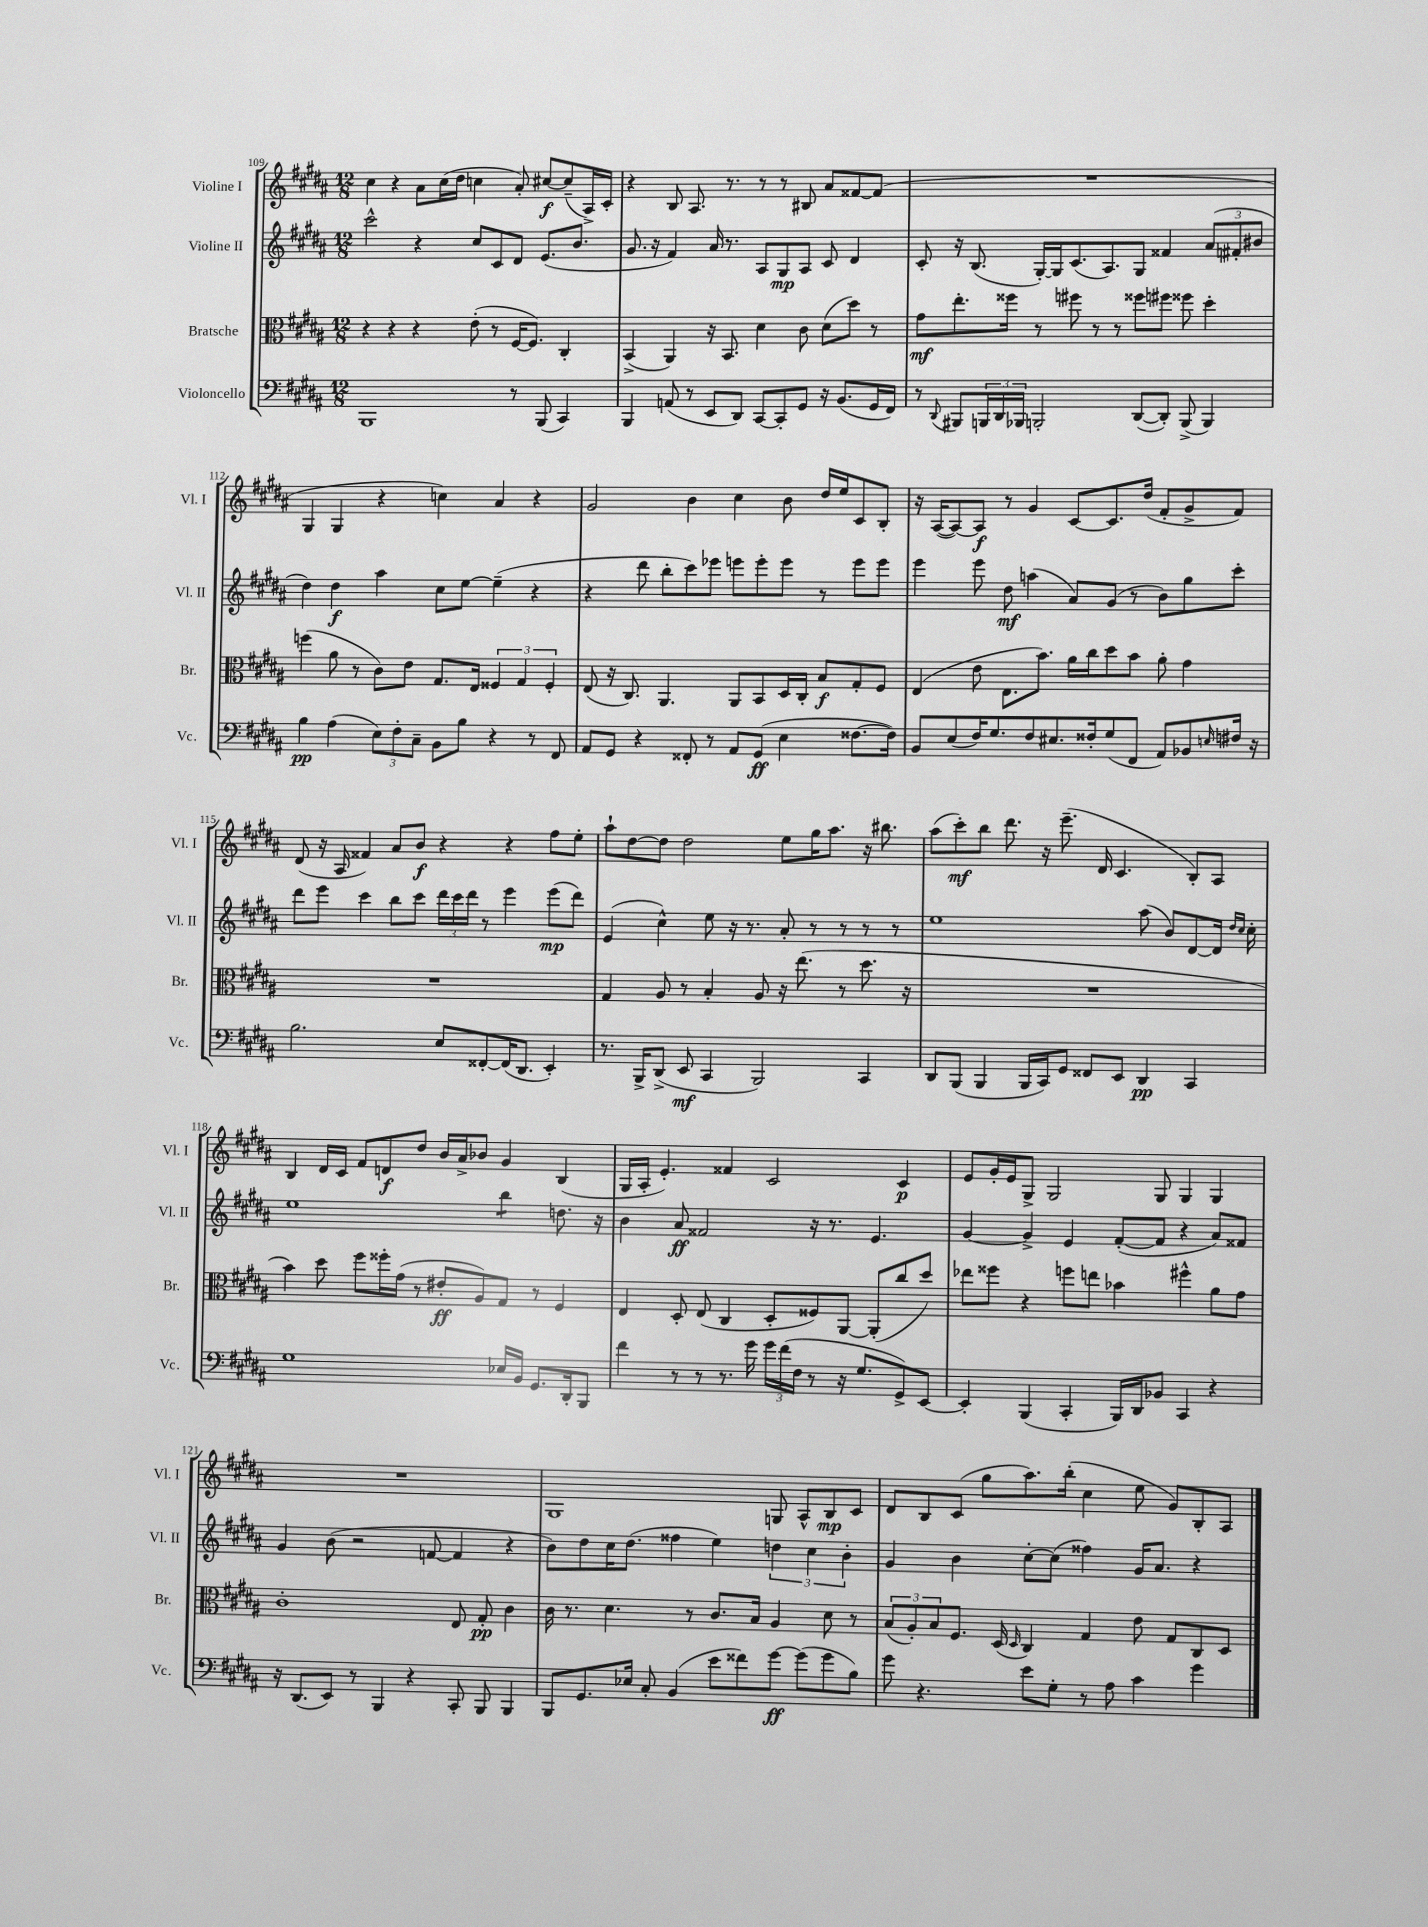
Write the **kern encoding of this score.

**kern	**dynam	**kern	**dynam	**kern	**dynam	**kern	**dynam
*part4	*part4	*part3	*part3	*part2	*part2	*part1	*part1
*staff4	*staff4	*staff3	*staff3	*staff2	*staff2	*staff1	*staff1
*I"Violoncello	*	*I"Bratsche	*	*I"Violine II	*	*I"Violine I	*
*I'Vc.	*	*I'Br.	*	*I'Vl. II	*	*I'Vl. I	*
*clefF4	*	*clefC3	*	*clefG2	*	*clefG2	*
*k[f#c#g#d#a#]	*	*k[f#c#g#d#a#]	*	*k[f#c#g#d#a#]	*	*k[f#c#g#d#a#]	*
*M12/8	*	*M12/8	*	*M12/8	*	*M12/8	*
=109	=109	=109	=109	=109	=109	=109	=109
1BBB	.	4r	.	2ccc#^^\	.	4cc#\	.
.	.	4r	.	.	.	4r	.
.	.	4r	.	4r	.	8a#\L	.
.	.	.	.	.	.	(16cc#\L	.
.	.	.	.	.	.	16dd#\JJ	.
.	.	(8e'\	.	8cc#/L	.	4ccn\	.
.	.	8r	.	8c#/	.	.	.
8r	.	[16F#/KL	.	8d#/J	.	8a#'/)	.
.	.	8.F#/J])	.	.	.	.	.
(8BBB/	.	.	.	(8.e/L	.	[8cc#X/L	f
4CC#/)	.	4C#'/	.	.	.	(8cc#~/]	.
.	.	.	.	8.b/J	.	.	.
.	.	.	.	.	.	16A#^/L)	.
.	.	.	.	.	.	16c#'/JJ	.
=110	=110	=110	=110	=110	=110	=110	=110
4BBB/	.	(4BB^/	.	8.g#/	.	4r	.
.	.	.	.	16r	.	.	.
(8AAn/	.	4AA#/)	.	4f#/)	.	8B/	.
8r	.	.	.	.	.	8.A#/	.
8EE/L	.	16r	.	16a#/	.	.	.
.	.	8.BB/	.	8.r	.	8.r	.
8DD#/J)	.	.	.	.	.	.	.
[8CC#/L	.	4d#\	.	8A#/L	.	8r	.
8CC#'/]	.	.	.	8G#/	mp	8r	.
8GG#/J	.	8c#\	.	8A#/J	.	8B#X/	.
16r	.	(8d#\L	.	8c#/	.	8a#/L	.
(8.BB/L	.	.	.	.	.	.	.
.	.	8dd#\J)	.	4d#/	.	[8f##X/	.
16GG#/L	.	8r	.	.	.	(8f##/J]	.
16FF#/JJ)	.	.	.	.	.	.	.
=111	=111	=111	=111	=111	=111	=111	=111
8r	.	8g#\L	mf	8c#'/	.	1.r	.
8qqDD#/	.	.	.	.	.	.	.
8BBB#X/L	.	8.ee'\	.	16r	.	.	.
.	.	.	.	(8.B/	.	.	.
24BBBn/L	.	.	.	.	.	.	.
24DD#/	.	.	.	.	.	.	.
.	.	16ff##X\Jk	.	.	.	.	.
24BBB-X/JJ	.	.	.	.	.	.	.
2BBBn'/	.	8r	.	[16G#'/LL)	.	.	.
.	.	.	.	16G#/J]	.	.	.
.	.	8ff#X\	.	(8.c#/	.	.	.
.	.	8r	.	.	.	.	.
.	.	.	.	8.A#/)	.	.	.
.	.	8r	.	.	.	.	.
([8DD#/L	.	8ff##X\L	.	8G#/J	.	.	.
8DD#'/J])	.	8ff#X\J	.	4f##X/	.	.	.
(8BBB^/	.	8ff##X\	.	.	.	.	.
4BBB/)	.	4dd#'\	.	(12a#/L	.	.	.
.	.	.	.	12f#X'/	.	.	.
.	.	.	.	12b#X/J	.	.	.
!!LO:LB:g=z
=112	=112	=112	=112	=112	=112	=112	=112
4B\	pp	(4ffn\	.	4dd#\)	.	4G#/	.
(4A#\	.	8a#\	.	4dd#\	f	4G#/	.
.	.	8r	.	.	.	.	.
12E\L)	.	8c#\L)	.	4aa#\	.	4r	.
12F#'\	.	.	.	.	.	.	.
.	.	8e\J	.	.	.	.	.
12C#~\J	.	.	.	.	.	.	.
8BB\L	.	8.G#/L	.	8cc#\L	.	4ccn\)	.
8B\J	.	.	.	[8ee\J	.	.	.
.	.	16E/Jk	.	.	.	.	.
4r	.	6F##X/	.	(4ee~\]	.	4a#/	.
.	.	6G#/	.	.	.	.	.
8r	.	.	.	4r	.	4r	.
.	.	6F##'/	.	.	.	.	.
8FF#/	.	.	.	.	.	.	.
=113	=113	=113	=113	=113	=113	=113	=113
8AA#/L	.	(8E/	.	4r	.	2g#/	.
8GG#/J	.	16r	.	.	.	.	.
.	.	8.C#/)	.	.	.	.	.
4r	.	.	.	8ddd#\	.	.	.
.	.	4.AA#/	.	8bb'\L	.	.	.
8FF##X'/	.	.	.	8ccc#\)	.	4b\	.
8r	.	.	.	8eee-X\J	.	.	.
8AA#/L	.	8AA#/L	.	8eeen\L	.	4cc#\	.
(8GG#/J	ff	8BB/	.	8eee'\	.	.	.
4E\	.	16D#/L	.	8eee\J	.	8b\	.
.	.	16C#'/JJ	.	.	.	.	.
.	.	8B/L	f	8r	.	16dd#/LL	.
.	.	.	.	.	.	16ee/J	.
[8.F##X\L	.	8G#'/	.	8eee\L	.	8c#/	.
.	.	8F#/J	.	8eee\J	.	8B'/J	.
16F##\Jk])	.	.	.	.	.	.	.
=114	=114	=114	=114	=114	=114	=114	=114
8BB/L	.	(4E/	.	4eee\	.	16r	.
.	.	.	.	.	.	([16A#/KL	.
(8E/	.	.	.	.	.	8A#/_)	.
16F#/K)	.	8e\	.	8eee\	.	8A#/J]	f
8.G#/	.	.	.	.	.	.	.
.	.	8.E\L	.	8dd#\	mf	8r	.
8F#/	.	.	.	(4aan\	.	4g#/	.
.	.	8.b\J)	.	.	.	.	.
8.E#X/	.	.	.	.	.	.	.
.	.	16a#\LL	.	8a#/L)	.	[8c#/L	.
16F##X'/k	.	16cc#\J	.	.	.	.	.
(8G#/	.	8dd#\	.	(8g#/J	.	8.c#/]	.
8FF#/J	.	8b\J	.	8r	.	.	.
.	.	.	.	.	.	(16dd#/Jk	.
8AA#/L)	.	8a#'\	.	8b\L)	.	8f#'/L	.
8BB-X/	.	4g#\	.	8gg#\	.	8g#^/	.
16qqEn/	.	.	.	.	.	.	.
16F#X/Jk	.	.	.	8ccc#'\J	.	8f#/J)	.
16r	.	.	.	.	.	.	.
!!LO:LB:g=z
=115	=115	=115	=115	=115	=115	=115	=115
2.B\	.	1.r	.	8ddd#\L	.	(8d#/	.
.	.	.	.	8eee\J	.	16r	.
.	.	.	.	.	.	16A#/	.
.	.	.	.	4ccc#\	.	4f##X/)	.
.	.	.	.	8bb\L	.	8a#/L	.
.	.	.	.	8ccc#\J	.	8b/J	f
8E/L	.	.	.	24ddd#\LL	.	4r	.
.	.	.	.	24ccc#\	.	.	.
.	.	.	.	24ddd#\JJ	.	.	.
[8FF##X'/	.	.	.	8r	.	.	.
(16FF##/K]	.	.	.	4eee\	.	4r	.
8.DD#/J	.	.	.	.	.	.	.
4EE'/)	.	.	.	(8eee\L	mp	8ff#\L	.
.	.	.	.	8ddd#\J)	.	8ee'\J	.
=116	=116	=116	=116	=116	=116	=116	=116
8.r	.	4G#/	.	(4e/	.	8aa#`\L	.
.	.	.	.	.	.	[8dd#\	.
16BBB^/KL	.	.	.	.	.	.	.
(8DD#^/J	.	8A#/	.	4cc#^^\)	.	8dd#\J]	.
8EE/	mf	8r	.	.	.	2dd#\	.
4CC#/	.	4B'/	.	8ee\	.	.	.
.	.	.	.	16r	.	.	.
.	.	.	.	8.r	.	.	.
2BBB/)	.	8A#/	.	.	.	.	.
.	.	16r	.	8a#'/	.	8ee\L	.
.	.	(8.ee\	.	.	.	.	.
.	.	.	.	8r	.	16gg#\K	.
.	.	.	.	.	.	8.aa#\J	.
.	.	8r	.	8r	.	.	.
4CC#/	.	8.dd#\	.	8r	.	16r	.
.	.	.	.	.	.	8.bb#X\	.
.	.	.	.	8r	.	.	.
.	.	16r	.	.	.	.	.
=117	=117	=117	=117	=117	=117	=117	=117
8DD#/L	.	1.r	.	1ee	.	(8aa#\L	.
(8BBB/J	.	.	.	.	.	8ccc#'\)	mf
4BBB/	.	.	.	.	.	8bb\J	.
.	.	.	.	.	.	8.ddd#\	.
16BBB/LL	.	.	.	.	.	.	.
16CC#/J)	.	.	.	.	.	16r	.
8GG#/J	.	.	.	.	.	(8.eee~\	.
8FF##X/L	.	.	.	.	.	.	.
.	.	.	.	.	.	16d#/	.
8EE/J	.	.	.	.	.	4.c#/	.
4DD#/	pp	.	.	(8aa#\	.	.	.
.	.	.	.	8b/L)	.	.	.
4CC#/	.	.	.	[8d#/	.	8B'/L)	.
.	.	.	.	16d#/Jk]	.	8A#/J	.
.	.	.	.	16qqdd#/LL	.	.	.
.	.	.	.	16qqcc#/JJ	.	.	.
.	.	.	.	16cc#'\	.	.	.
!!LO:LB:g=z
=118	=118	=118	=118	=118	=118	=118	=118
1G#	.	4b\)	.	1ee	.	4B/	.
.	.	8dd#\	.	.	.	16d#/LL	.
.	.	.	.	.	.	16c#/JJ	.
.	.	8ff#\L	.	.	.	8f#/L	.
.	.	16ff##X'\L	.	.	.	8dn/	f
.	.	(16g#\JJ	.	.	.	.	.
.	.	8r	.	.	.	8dd#/J	.
.	.	8e#X'/L	ff	.	.	16b/LL	.
.	.	.	.	.	.	16a#^/J	.
.	.	8A#/)	.	.	.	8b-X/J	.
*	*	*	*	*tremolo	*	*	*
16E-X/LL	.	8G#/J	.	8bb\L	.	4g#/	.
16BB/JJ	.	.	.	.	.	.	.
8.GG#/L	.	8r	.	8bb\J	.	.	.
*	*	*	*	*Xtremolo	*	*	*
.	.	4F#/	.	8.ddn\	.	(4B/	.
16DD#'/k	.	.	.	.	.	.	.
8BBB/J	.	.	.	.	.	.	.
.	.	.	.	16r	.	.	.
=119	=119	=119	=119	=119	=119	=119	=119
4f#\	.	4E/	.	4b\	.	16G#/LL	.
.	.	.	.	.	.	16A#'/JJ	.
.	.	.	.	.	.	4.e'/)	.
8r	.	8D#'/	.	8a#/	ff	.	.
8r	.	(8E/	.	2f##X/	.	.	.
8.r	.	4C#/	.	.	.	4f##X/	.
16g#\	.	.	.	.	.	.	.
24g#\LL	.	8D#'/L	.	.	.	2c#/	.
(24f#\	.	.	.	.	.	.	.
24F#\JJ	.	.	.	.	.	.	.
8r	.	8F##X/)	.	16r	.	.	.
.	.	.	.	8.r	.	.	.
16r	.	[8AA#/J	.	.	.	.	.
8.G#/L	.	.	.	.	.	.	.
.	.	(8AA#'/L]	.	4.e/	.	.	.
8GG#^/)	.	8cc#/	.	.	.	4c#/	p
[8EE/J	.	8dd#/J)	.	.	.	.	.
=120	=120	=120	=120	=120	=120	=120	=120
4EE'/]	.	8ee-X\L	.	[4g#/	.	8e/L	.
.	.	8ff##X\J	.	.	.	16g#'/L	.
.	.	.	.	.	.	16e/J	.
(4BBB/	.	4r	.	4g#^/]	.	8G#^/J	.
.	.	.	.	.	.	2G#/	.
4CC#'/	.	8ffn\L	.	4e/	.	.	.
.	.	8een\J	.	.	.	.	.
16BBB/LL)	.	4b-X\	.	([8f#'/L	.	.	.
16DD#/J	.	.	.	.	.	.	.
8BB-X/J	.	.	.	8f#/J]	.	8G#/	.
4CC#/	.	4ff#X^^\	.	4r	.	4G#/	.
4r	.	8a#\L	.	8a#/L)	.	4G#/	.
.	.	8g#\J	.	8f##X/J	.	.	.
!!LO:LB:g=z
=121	=121	=121	=121	=121	=121	=121	=121
16r	.	1c#'	.	4g#/	.	1.r	.
(8.DD#/L	.	.	.	.	.	.	.
8EE/J)	.	.	.	(8b\	.	.	.
8r	.	.	.	2r	.	.	.
4BBB/	.	.	.	.	.	.	.
4r	.	.	.	.	.	.	.
.	.	.	.	[8fn/	.	.	.
8CC#'/	.	8E/	.	4f/]	.	.	.
8BBB/	.	8G#'/	pp	.	.	.	.
4BBB/	.	4c#\	.	4r	.	.	.
=122	=122	=122	=122	=122	=122	=122	=122
8BBB/L	.	16c#\	.	8b\L)	.	1G#	.
.	.	8.r	.	.	.	.	.
8.GG#/	.	.	.	8dd#\	.	.	.
.	.	4.d#\	.	16cc#\K	.	.	.
16E-X/Jk	.	.	.	(8.dd#\J	.	.	.
8C#'/	.	.	.	.	.	.	.
(4BB/	.	.	.	4ff##X\	.	.	.
.	.	8r	.	.	.	.	.
8e\L	.	8.c#/L	.	4ee\)	.	.	.
8f##X\)	.	.	.	.	.	.	.
.	.	16B/Jk	.	.	.	.	.
[8g#\J	ff	4A#/	.	6ddn\	.	8Gn/	.
(8g#\L]	.	.	.	.	.	8A#^^/L	.
.	.	.	.	6cc#\	.	.	.
8g#\	.	8d#\	.	.	.	8B/	mp
.	.	.	.	6b'\	.	.	.
8B\J)	.	8r	.	.	.	8c#/J	.
=123	=123	=123	=123	=123	=123	=123	=123
8g#\	.	(12B/L	.	4g#/	.	8d#/L	.
.	.	12A#'/)	.	.	.	.	.
4.r	.	.	.	.	.	8B/	.
.	.	12B/	.	.	.	.	.
.	.	8.F#/J	.	4b\	.	(8c#/J	.
.	.	.	.	.	.	8gg#\L	.
.	.	(16D#/	.	.	.	.	.
.	.	16qqD#/	.	.	.	.	.
8e\L	.	4C#/)	.	[8cc#'\L	.	8.aa#\)	.
8G#'\J	.	.	.	(8cc#\J]	.	.	.
.	.	.	.	.	.	(16bb'\Jk	.
8r	.	4G#/	.	4ff##X\)	.	4cc#\	.
8A#\	.	.	.	.	.	.	.
4c#\	.	8e\	.	16g#/KL	.	8ee\	.
.	.	.	.	8.a#/J	.	.	.
.	.	8G#/L	.	.	.	8g#/L)	.
4g#\	.	8C#/	.	4r	.	8B'/	.
.	.	8D#/J	.	.	.	8A#/J	.
==	==	==	==	==	==	==	==
*-	*-	*-	*-	*-	*-	*-	*-
